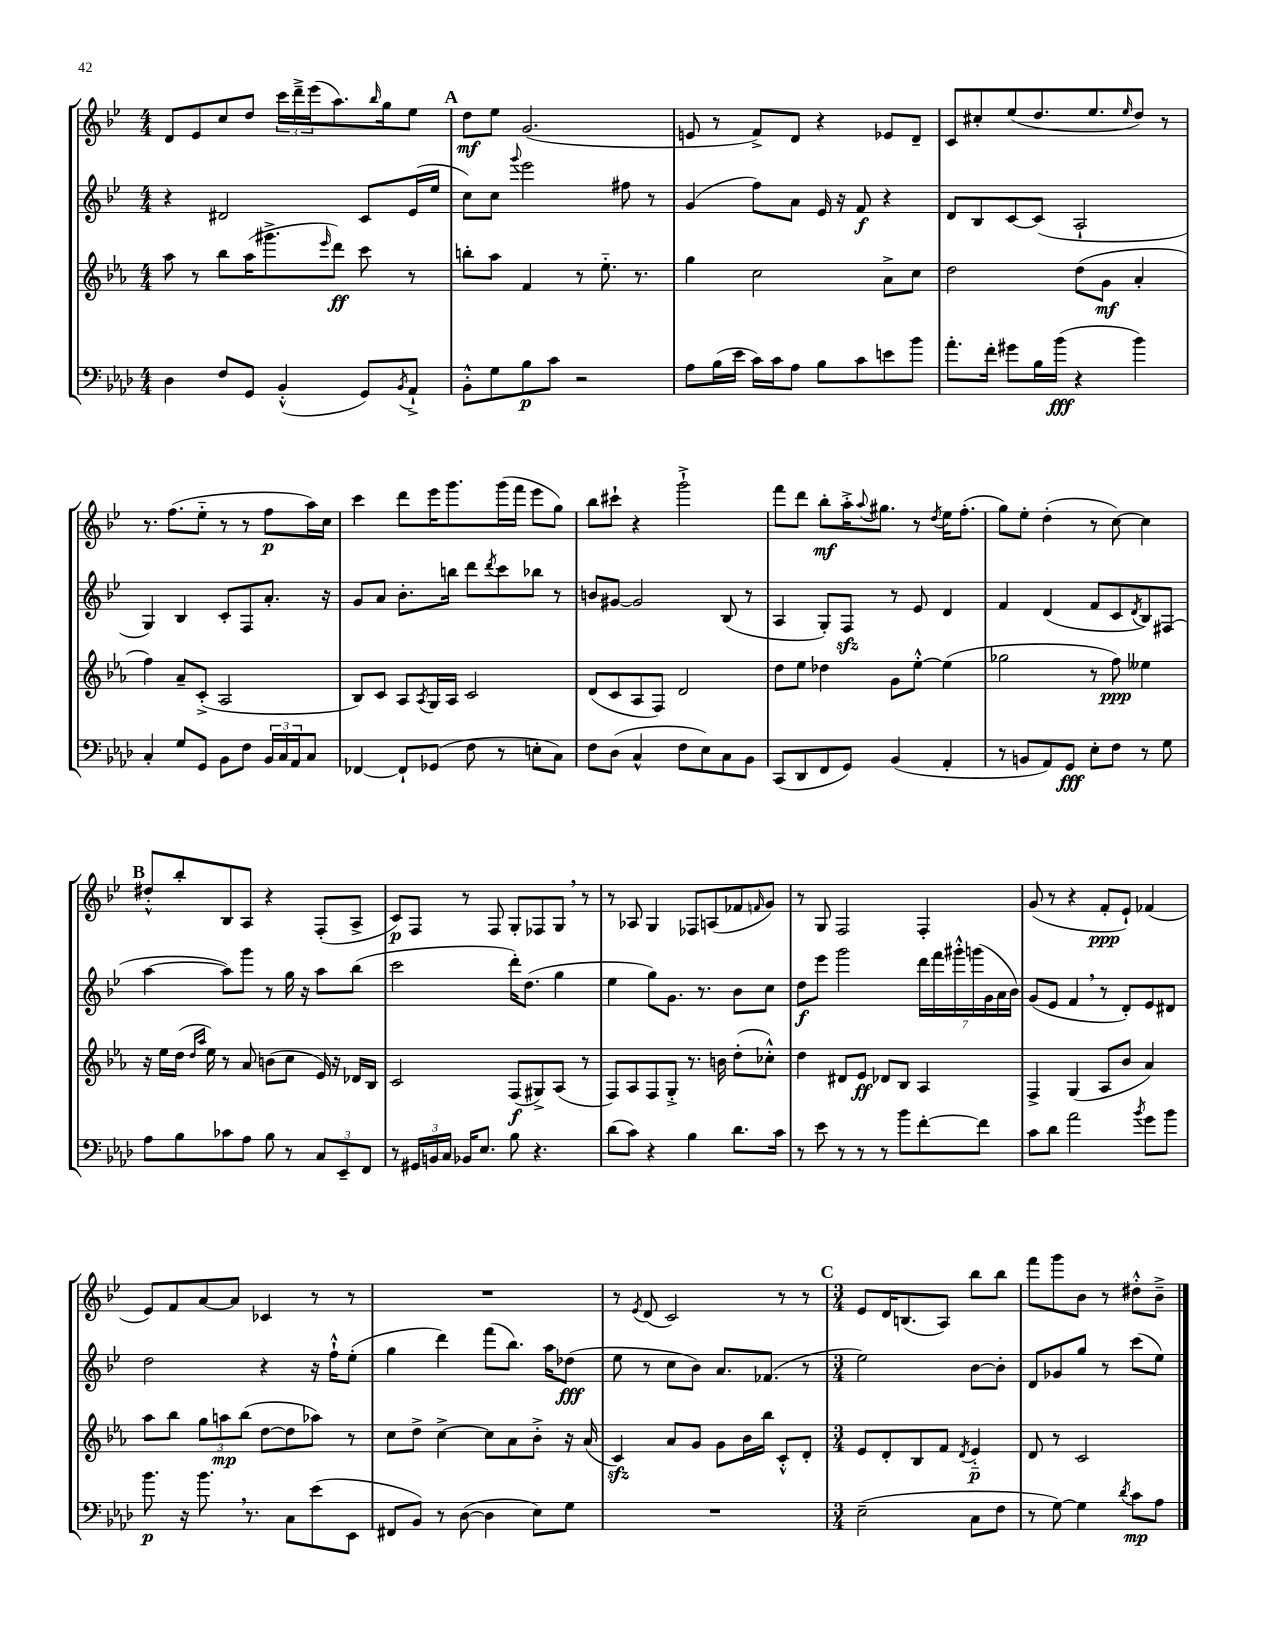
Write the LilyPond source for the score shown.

<<
\new StaffGroup <<
\new Staff = "s0" {
    \clef treble \key bes \major \numericTimeSignature \time 4/4
    d'8 ees'8 c''8 d''8 \tuplet 3/2 { c'''16 d'''16---> ees'''16( } a''8.) \grace { bes''16 } g''16 ees''8 |
    \mark \markup { \bold "A" } d''8\mf ees''8 g'2.( |
    e'8 r8 f'8->) d'8 r4 ees'8 d'8-- |
    c'8 cis''8-. ees''8( d''8. ees''8. \grace { ees''16 } d''8) r8 |
    r8. f''8.( ees''8-_ r8 r8 f''8\p a''16) c''16 |
    c'''4 d'''8 ees'''16 g'''8. g'''16( f'''16 ees'''8 g''8) |
    bes''8 cis'''8-! r4 g'''2-!-> |
    f'''8 d'''8 bes''8-.\mf a''16-.-> \appoggiatura { a''8 } gis''8. r8 \acciaccatura { d''8 } ees''16 f''8.-.( |
    g''8) ees''8-. d''4-.( r8 c''8~) c''4 |
    \mark \markup { \bold "B" } dis''8-.-^ bes''8-. bes8 a8 r4 f8-.( a8-> |
    c'8\p) f8 r8 f8 g8-. fes8 g8 \breathe r8 |
    r8 aes8 g4 fes8 a8( fes'8 \grace { f'16 } g'8) |
    r8 g8 f2 f4-. |
    g'8( r8 r4 f'8-.\ppp ees'8-!) fes'4( |
    ees'8) f'8 a'8~ a'8 ces'4 r8 r8 |
    R1 |
    r8 \acciaccatura { ees'8 } d'8( c'2) r8 r8 |
    \mark \markup { \bold "C" } \numericTimeSignature \time 3/4 ees'8 d'16 b8.( a8) bes''8 bes''8 |
    f'''8 g'''8 bes'8 r8 dis''8-.-^ bes'8---> \bar "|." |
}
\new Staff = "s1" {
    \clef treble \key bes \major \numericTimeSignature \time 4/4
    r4 dis'2 c'8 ees'16( ees''16 |
    \mark \markup { \bold "A" } c''8) c''8 \appoggiatura { g'''8 } ees'''2 fis''8 r8 |
    g'4( f''8) a'8 ees'16 r16 f'8\f r4 |
    d'8 bes8 c'8~ c'8( a2-! |
    g4) bes4 c'8-. f8 a'8.-. r16 |
    g'8 a'8 bes'8.-. b''16 d'''8 \acciaccatura { d'''8 } c'''8 bes''8 r8 |
    b'8 gis'8~ gis'2 bes8( r8 |
    a4 g8-.) f8\sfz r8 ees'8 d'4 |
    f'4 d'4( f'8 c'8 \acciaccatura { d'8 } bes8) fis8( |
    \mark \markup { \bold "B" } a''4~ a''8) g'''8 r8 g''16 r16 a''8 bes''8( |
    c'''2 d'''16-.) d''8.( g''4 |
    ees''4 g''8) g'8. r8. bes'8 c''8 |
    d''8\f ees'''8 g'''2 \tuplet 7/4 { d'''16 f'''16 gis'''16-.-^ g'''16( g'16 a'16 bes'16) } |
    g'8( ees'8 f'4 \breathe r8 d'8-.) ees'8 dis'8 |
    d''2 r4 r16 f''16-!-^ ees''8-.( |
    g''4 d'''4) f'''8( bes''8.) a''16 des''8\fff( |
    ees''8 r8 c''8 bes'8) a'8. fes'8.( r8 |
    \mark \markup { \bold "C" } \numericTimeSignature \time 3/4 ees''2) bes'8~ bes'8-. |
    d'8 ges'8 g''8 r8 c'''8( ees''8) \bar "|." |
}
\new Staff = "s2" {
    \clef treble \key ees \major \numericTimeSignature \time 4/4
    aes''8 r8 bes''8 aes''16( gis'''8.-> \grace { ees'''16 } d'''8\ff) c'''8 r8 |
    \mark \markup { \bold "A" } b''8-. aes''8 f'4 r8 ees''8.-_ r8. |
    g''4 c''2 aes'8-> c''8 |
    d''2 d''8( g'8\mf aes'4-. |
    f''4) aes'8-- c'8-.->( aes2 |
    bes8) c'8 aes8 \acciaccatura { aes8 } g16 aes16 c'2 |
    d'8( c'8 aes8 f8) d'2 |
    d''8 ees''8 des''4 g'8 ees''8~-.-^ ees''4( |
    ges''2 r8 f''8\ppp) eeses''4 |
    \mark \markup { \bold "B" } r16 ees''16 d''16( \grace { d''16 aes''16 } ees''16) r8 aes'8 b'8( c''8 ees'16) r16 des'16 bes16 |
    c'2 f8\f( gis8->) aes8( r8 |
    f8) aes8 f8 g8-.-> r8. b'16 d''8-.( ces''8-.-^) |
    d''4 dis'8 ees'8\ff des'8 bes8 aes4 |
    f4-> g4( aes8 bes'8 aes'4) |
    aes''8 bes''8 \tuplet 3/2 { g''8 a''8\mp bes''8( } d''8~ d''8 aes''8) r8 |
    c''8 d''8-> c''4~-> c''8 aes'8 bes'8-.-> r16 aes'16( |
    c'4\sfz) aes'8 g'8 g'8 bes'16 bes''16 c'8-.-^ d'8-. |
    \mark \markup { \bold "C" } \numericTimeSignature \time 3/4 ees'8 d'8-. bes8 f'8 \acciaccatura { d'8 } ees'4-_\p |
    d'8 r8 c'2 \bar "|." |
}
\new Staff = "s3" {
    \clef bass \key aes \major \numericTimeSignature \time 4/4
    des4 f8 g,8 bes,4-.-^( g,8) \acciaccatura { bes,8 } aes,8-!-> |
    \mark \markup { \bold "A" } bes,8-.-^ g8 bes8\p c'8 r2 |
    aes8 bes16( ees'16 c'16) c'16 aes8 bes8 c'8 e'8 bes'8 |
    aes'8.-. f'16-. gis'8 bes16 bes'16\fff( r4 bes'4) |
    c4-. g8 g,8 bes,8 f8 \tuplet 3/2 { bes,16 c16 aes,16 } c8 |
    fes,4~ fes,8-! ges,8( f8 r8 e8-. c8) |
    f8 des8( c4-^ f8 ees8) c8 bes,8 |
    c,8( des,8 f,8 g,8) bes,4( aes,4-. |
    r8 b,8 aes,8) g,8\fff ees8-. f8 r8 g8 |
    \mark \markup { \bold "B" } aes8 bes8 ces'8 aes8 bes8 r8 \tuplet 3/2 { c8 ees,8-- f,8 } |
    r8 \tuplet 3/2 { gis,16 b,16 c16 } bes,16 ees8. bes8 r4. |
    des'8( c'8) r4 bes4 des'8. c'16 |
    r8 ees'8 r8 r8 r8 bes'8 f'8~-. f'8 |
    c'8 des'8 aes'2 \acciaccatura { bes'8 } g'8 bes'8 |
    bes'8.\p r16 bes'8. \breathe r8. c8 ees'8( ees,8 |
    fis,8 bes,8) r8 des8~( des4 ees8) g8 |
    R1 |
    \mark \markup { \bold "C" } \numericTimeSignature \time 3/4 ees2--( c8 f8 |
    r8 g8~) g4 \acciaccatura { des'8 } c'8\mp aes8 \bar "|." |
}
>>
>>
\layout { \context { \Score \remove "Bar_number_engraver" } }
